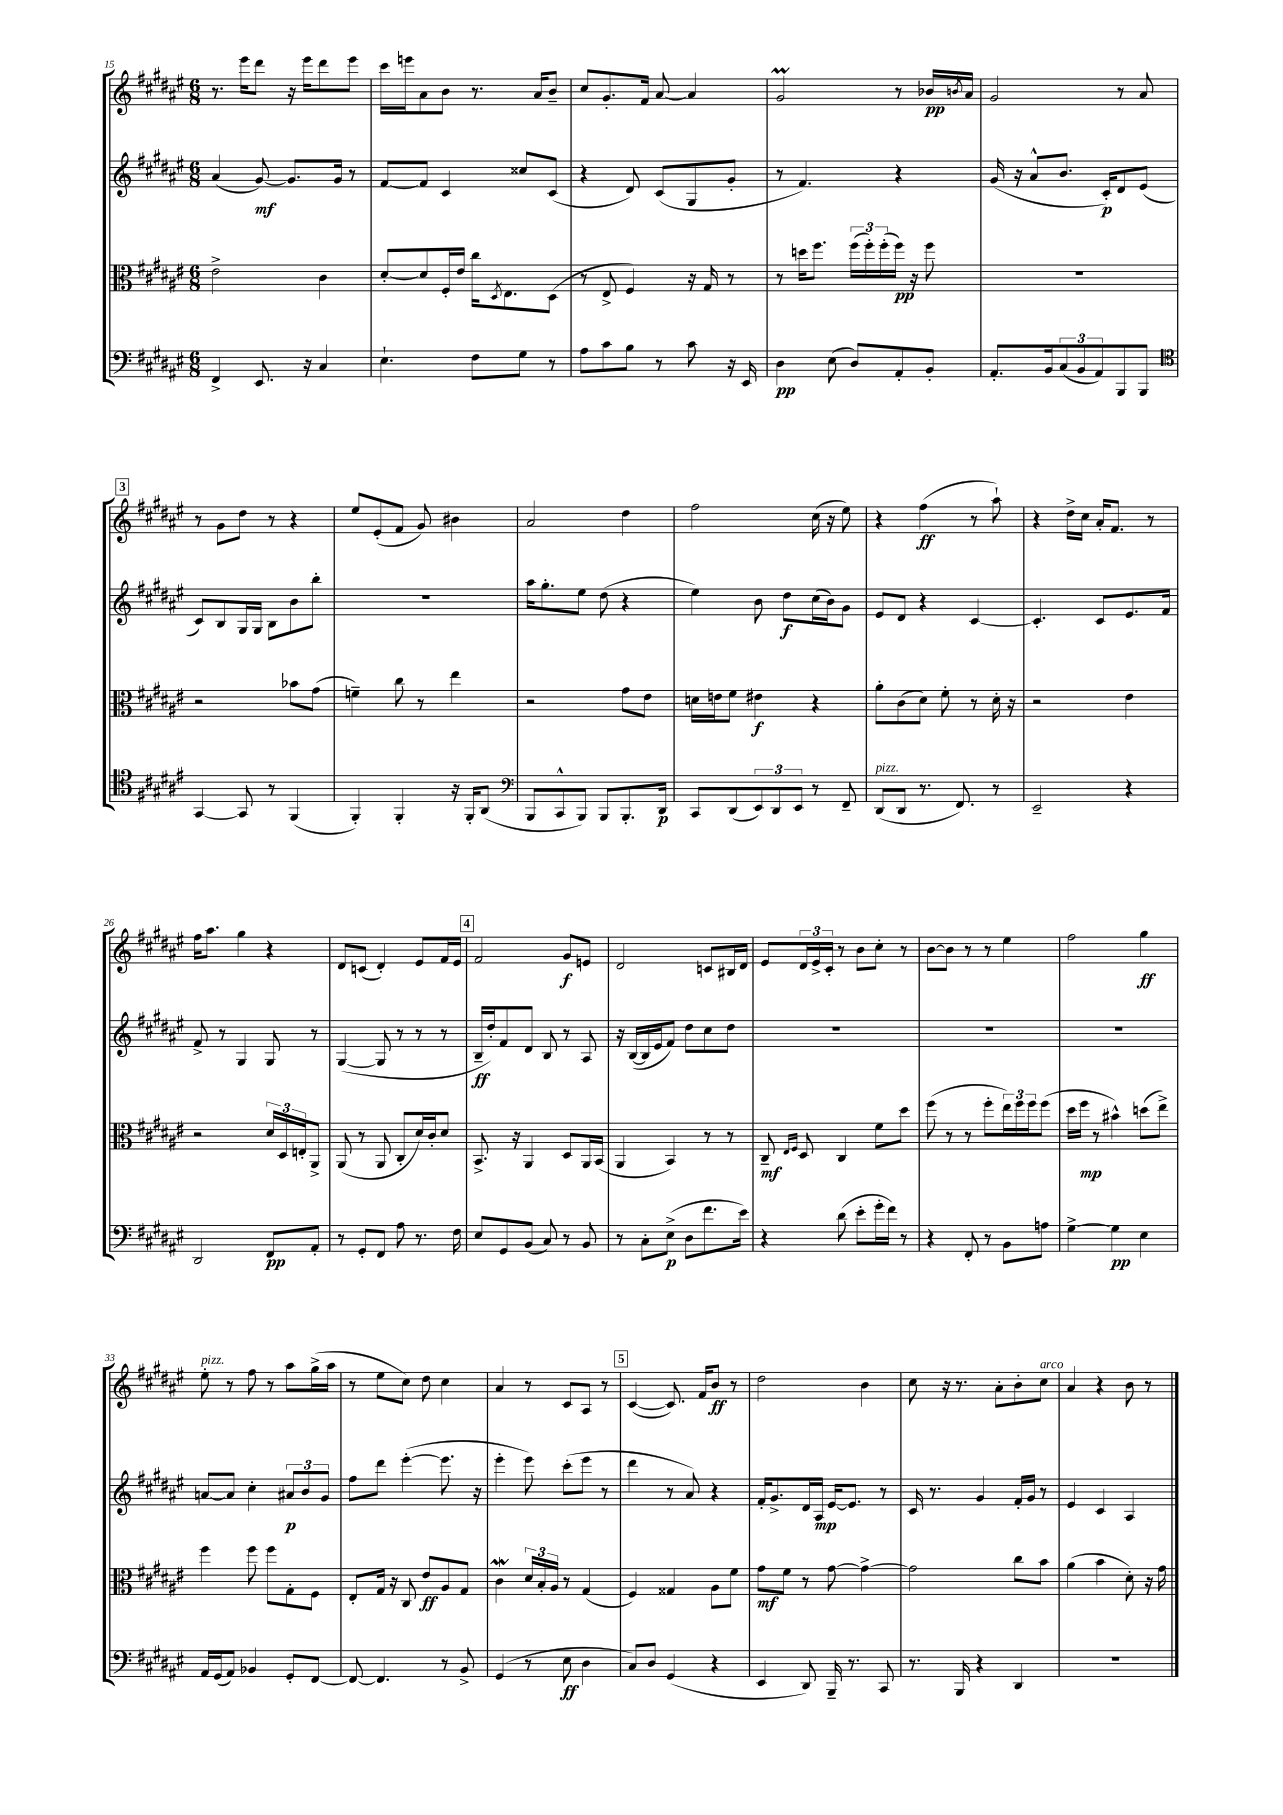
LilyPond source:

<<
\new StaffGroup <<
\new Staff = "s0" {
    \clef treble \key fis \major \numericTimeSignature \time 6/8
    r8. eis'''16 dis'''8 r16 eis'''16 dis'''8 eis'''8 |
    cis'''16 e'''16 ais'8 b'8 r8. ais'16 b'8-- |
    cis''8 gis'8.-. fis'16 ais'8~ ais'4 |
    gis'2\prall r8 bes'16\pp \acciaccatura { b'8 } ais'16 |
    gis'2 r8 ais'8 |
    \mark \markup { \box "3" } r8 gis'8 dis''8 r8 r4 |
    eis''8 eis'8-.( fis'8 gis'8) bis'4 |
    ais'2 dis''4 |
    fis''2 cis''16( r16 eis''8) |
    r4 fis''4\ff( r8 ais''8-!) |
    r4 dis''16-> cis''16 ais'16-. fis'8. r8 |
    fis''16 ais''8. gis''4 r4 |
    dis'8 c'8( dis'4-.) eis'8 fis'16 eis'16 |
    \mark \markup { \box "4" } fis'2 gis'8\f e'8 |
    dis'2 c'8 bis16 dis'16 |
    eis'8 \tuplet 3/2 { dis'16 eis'16-> cis'16-. } r8 b'8 cis''8-. r8 |
    b'8~ b'8 r8 r8 eis''4 |
    fis''2 gis''4\ff |
    eis''8-.^\markup { \italic "pizz." } r8 fis''8 r8 ais''8 gis''16->( ais''16 |
    r8 eis''8 cis''8) dis''8 cis''4 |
    ais'4 r8 cis'8 ais8 r8 |
    \mark \markup { \box "5" } cis'4~( cis'8.) fis'16 b'8\ff r8 |
    dis''2 b'4 |
    cis''8 r16 r8. ais'8-. b'8-. cis''8^\markup { \italic "arco" } |
    ais'4 r4 b'8 r8 \bar "|." |
}
\new Staff = "s1" {
    \clef treble \key fis \major \numericTimeSignature \time 6/8
    ais'4( gis'8~\mf) gis'8. gis'16 r8 |
    fis'8~ fis'8 cis'4 cisis''8 cis'8( |
    r4 dis'8) cis'8( gis8 gis'8-. |
    r8 fis'4.) r4 |
    gis'16( r16 ais'8-^ b'8. cis'16-.\p) dis'8 eis'8( |
    \mark \markup { \box "3" } cis'8) b8 gis16 gis16 b8 b'8 b''8-. |
    R2. |
    ais''16 gis''8.-. eis''8 dis''8( r4 |
    eis''4) b'8 dis''8\f cis''16( b'16) gis'8 |
    eis'8 dis'8 r4 cis'4~ |
    cis'4.-. cis'8 eis'8. fis'16 |
    fis'8-> r8 gis4 gis8 r8 |
    gis4~( gis8 r8 r8 r8 |
    \mark \markup { \box "4" } b16--\ff dis''16-.) fis'8 dis'8 b8 r8 ais8 |
    r16 b16~( b16 eis'16 fis'8) dis''8 cis''8 dis''8 |
    R2. |
    R2. |
    R2. |
    a'8~ a'8 cis''4-. \tuplet 3/2 { ais'8\p b'8 gis'8 } |
    fis''8 dis'''8 eis'''4~-.( eis'''8. r16 |
    eis'''4-. eis'''8) cis'''8-.( eis'''8 r8 |
    \mark \markup { \box "5" } dis'''4 r8 ais'8) r4 |
    fis'16-. gis'8.-> dis'16 ais16\mp eis'16~ eis'8. r8 |
    cis'16 r8. gis'4 fis'16-. gis'16 r8 |
    eis'4 cis'4 ais4 \bar "|." |
}
\new Staff = "s2" {
    \clef alto \key fis \major \numericTimeSignature \time 6/8
    eis'2-> cis'4 |
    dis'8~-. dis'8 fis16-. eis'16 cis''16 \acciaccatura { dis8 } eis8. dis8( |
    r8 eis8-> fis4) r16 gis16 r8 |
    r8 d''16 fis''8. \tuplet 3/2 { fis''16( fis''16-.) fis''16-.( } fis''16\pp) r16 fis''8 |
    R2. |
    \mark \markup { \box "3" } r2 bes'8 gis'8( |
    f'4--) cis''8 r8 eis''4 |
    r2 gis'8 eis'8 |
    d'16 e'16 fis'8 eis'4\f r4 |
    ais'8-. cis'8( dis'8) fis'8-. r8 dis'16-. r16 |
    r2 eis'4 |
    r2 \tuplet 3/2 { dis'16 dis16 e16-. } ais,8-> |
    ais,8( r8 ais,8 cis8-. dis'16) cis'16-. dis'8 |
    \mark \markup { \box "4" } b,8.-> r16 ais,4 dis8 ais,16 b,16( |
    ais,4 b,4) r8 r8 |
    cis8--\mf \grace { eis16 fis16 } dis8 cis4 fis'8 dis''8 |
    fis''8( r8 r8 fis''8-. \tuplet 3/2 { eis''16) fis''16 fis''16 } fis''8( |
    dis''16 fis''16\mp r8 bis'4-^) d''8( eis''8->) |
    fis''4 fis''8 fis''8 gis8-. fis8 |
    eis8-. gis16 r16 cis8 eis'8\ff ais8 gis8 |
    cis'4\mordent \tuplet 3/2 { dis'16 b16-. ais16 } r8 gis4( |
    \mark \markup { \box "5" } fis4) gisis4 ais8 fis'8 |
    gis'8\mf fis'8 r8 gis'8~ gis'4~-> |
    gis'2 cis''8 b'8 |
    ais'4( b'4 dis'8-.) r16 gis'16 \bar "|." |
}
\new Staff = "s3" {
    \clef bass \key fis \major \numericTimeSignature \time 6/8
    fis,4-> eis,8. r16 cis4 |
    eis4.-! fis8 gis8 r8 |
    ais8 cis'8 b8 r8 cis'8 r16 eis,16 |
    dis4\pp eis8( dis8) ais,8-. b,8-. |
    ais,8.-. b,16 \tuplet 3/2 { cis8( b,8 ais,8) } b,,8 b,,8 |
    \mark \markup { \box "3" } \clef tenor gis,4~ gis,8 r8 fis,4( |
    fis,4-.) fis,4-. r16 fis,16-. ais,8( |
    \clef bass b,,8 cis,8-^ b,,8) b,,8 b,,8.-. dis,16\p |
    cis,8 dis,8( \tuplet 3/2 { eis,8) dis,8 eis,8 } r8 fis,8-- |
    dis,8^\markup { \italic "pizz." }( dis,8 r8. fis,8.) r8 |
    eis,2-- r4 |
    dis,2 fis,8\pp ais,8-. |
    r8 gis,8-. fis,8 ais8 r8. fis16 |
    \mark \markup { \box "4" } eis8 gis,8 b,8( cis8) r8 b,8 |
    r8 cis8-. eis8->\p( dis8 fis'8. eis'16) |
    r4 dis'8( eis'8-. gis'16-. fis'16) r8 |
    r4 fis,8-. r8 b,8 a8 |
    gis4~-> gis4\pp eis4 |
    ais,16 gis,16( ais,8) bes,4 gis,8-. fis,8~ |
    fis,8~ fis,4. r8 b,8-> |
    gis,4( r8 eis8\ff dis4 |
    \mark \markup { \box "5" } cis8) dis8 gis,4( r4 |
    eis,4 dis,8) b,,16-- r8. cis,8 |
    r8. b,,16 r4 dis,4 |
    R2. \bar "|." |
}
>>
>>
\layout { \context { \Score currentBarNumber = #15 } }
